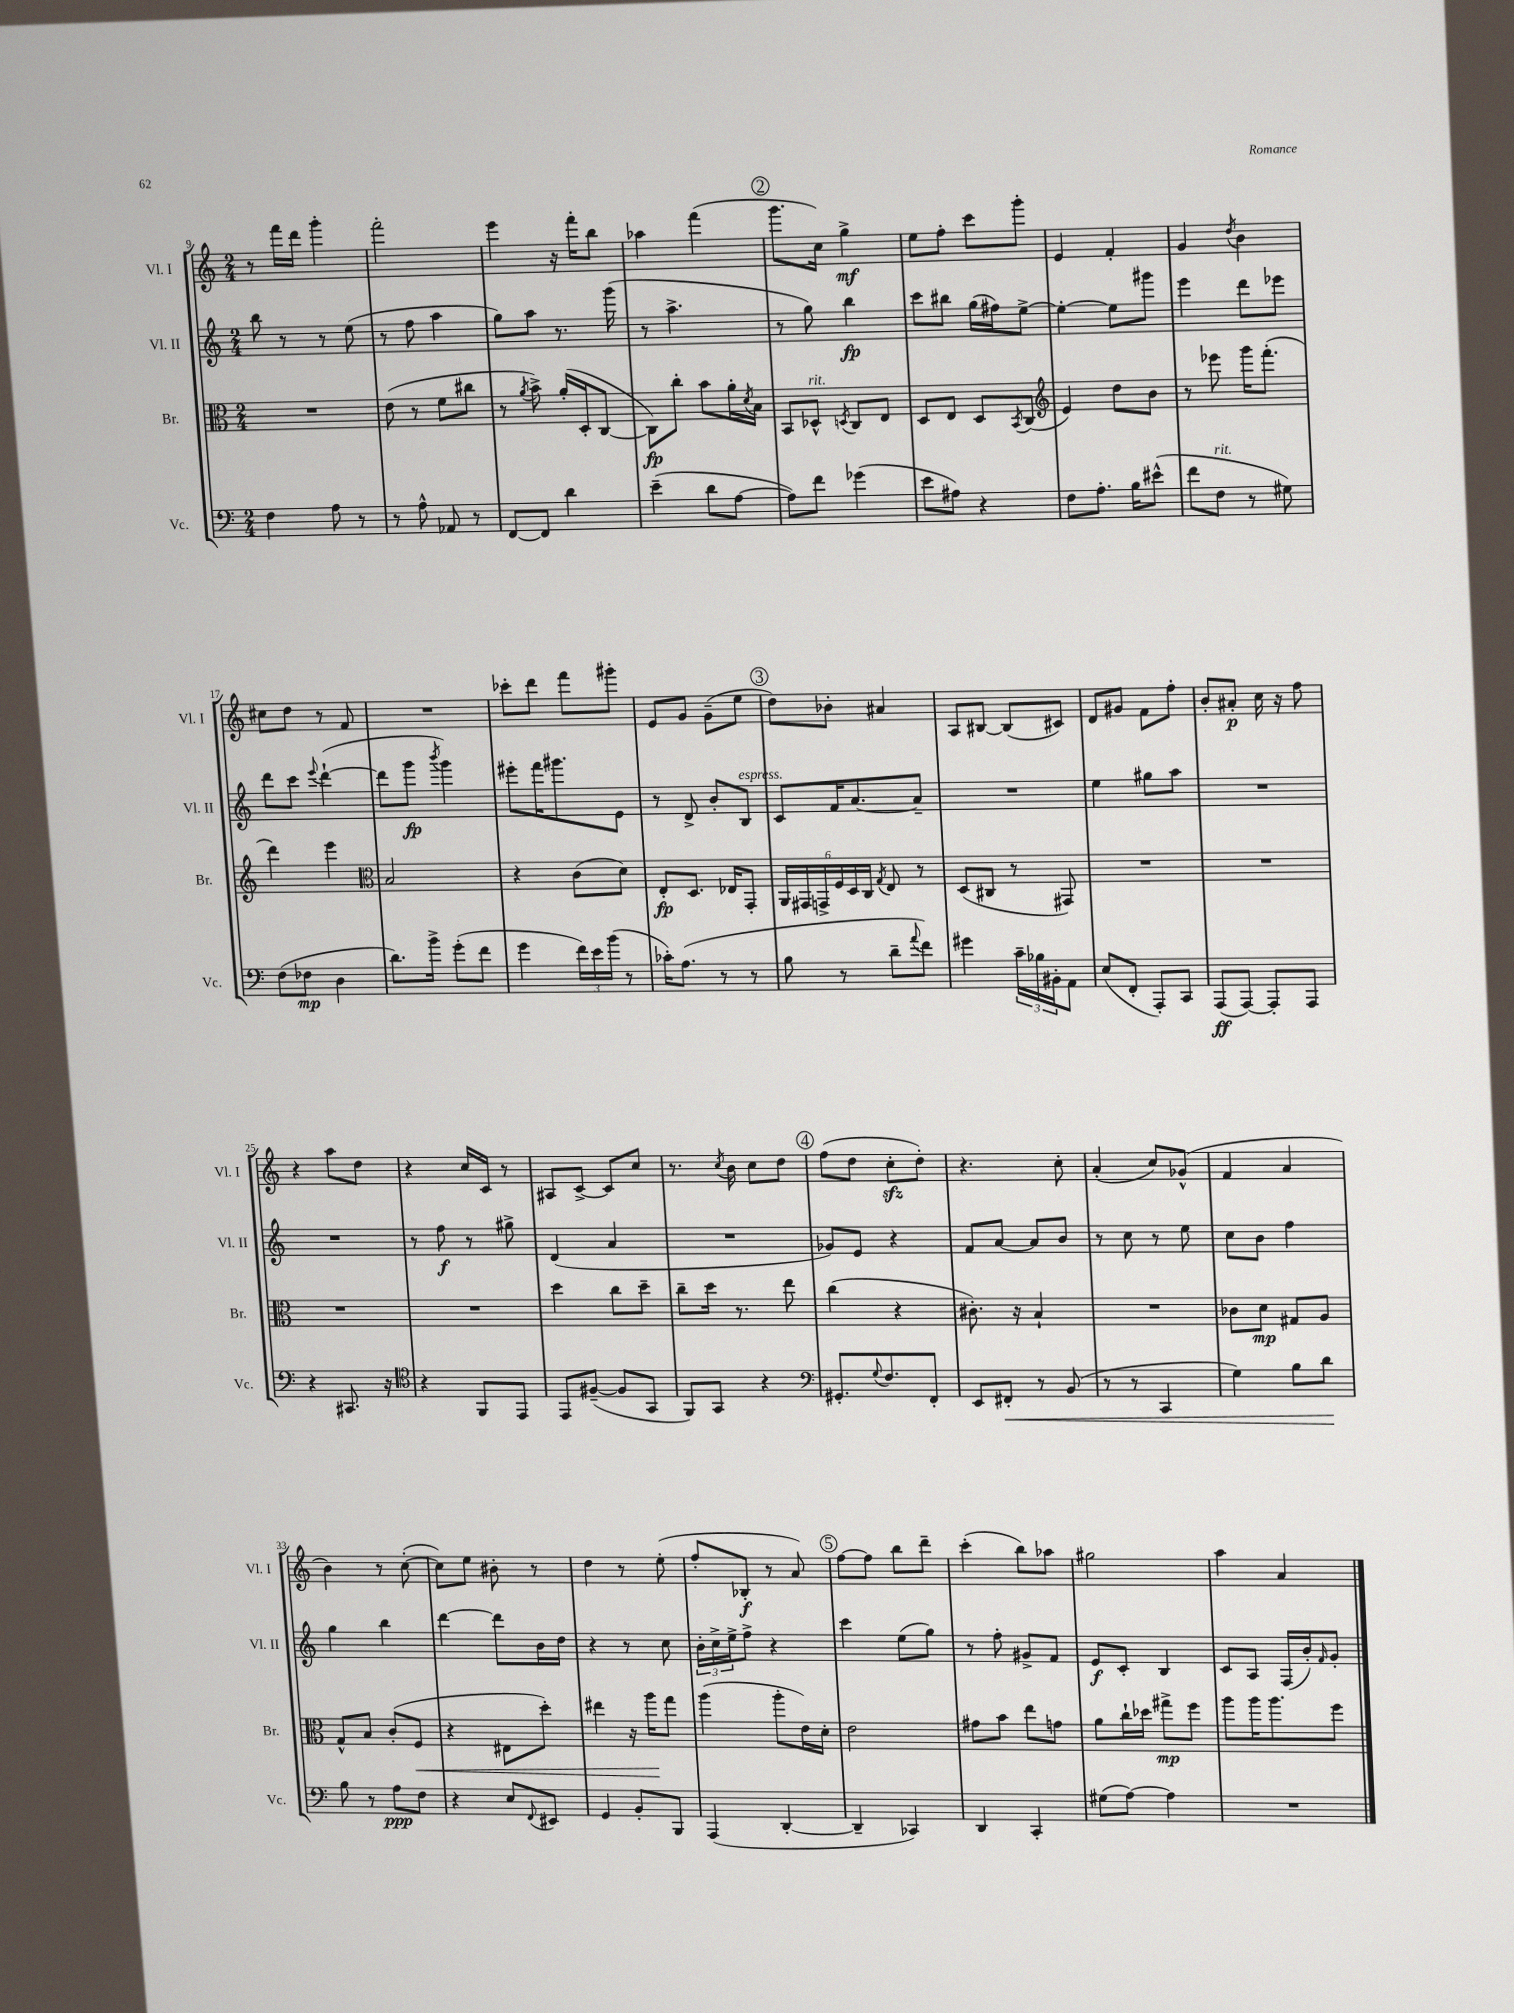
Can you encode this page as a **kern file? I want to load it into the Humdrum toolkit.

**kern	**dynam	**kern	**dynam	**kern	**dynam	**kern	**dynam
*part4	*part4	*part3	*part3	*part2	*part2	*part1	*part1
*staff4	*staff4	*staff3	*staff3	*staff2	*staff2	*staff1	*staff1
*I"Vc.	*	*I"Br.	*	*I"Vl. II	*	*I"Vl. I	*
*I'Vc.	*	*I'Br.	*	*I'Vl. II	*	*I'Vl. I	*
*clefF4	*	*clefC3	*	*clefG2	*	*clefG2	*
*k[]	*	*k[]	*	*k[]	*	*k[]	*
*M2/4	*	*M2/4	*	*M2/4	*	*M2/4	*
=9	=9	=9	=9	=9	=9	=9	=9
4F\	.	2r	.	8bb\	.	8r	.
.	.	.	.	8r	.	16fff\LL	.
.	.	.	.	.	.	16ddd\JJ	.
8A\	.	.	.	8r	.	4ggg'\	.
8r	.	.	.	(8ee\	.	.	.
=10	=10	=10	=10	=10	=10	=10	=10
8r	.	(8e\	.	8r	.	2fff'\	.
8A^^\	.	8r	.	8ff\	.	.	.
8AA-X/	.	8f\L	.	4aa\	.	.	.
8r	.	8cc#X\J	.	.	.	.	.
=11	=11	=11	=11	=11	=11	=11	=11
[8FF/L	.	8r	.	8gg\L)	.	4eee\	.
.	.	8qa/	.	.	.	.	.
8FF/J]	.	8b^\)	.	8aa\J	.	.	.
4d\	.	(16a'/LL	.	8.r	.	16r	.
.	.	16D'/J	.	.	.	16fff'\KL	.
.	.	[8C/J	.	.	.	8bb\J	.
.	.	.	.	(16ggg\	.	.	.
=12	=12	=12	=12	=12	=12	=12	=12
(4e~\	.	8C\L])	fp	8r	.	4aa-X\	.
.	.	8cc'\J	.	4.aa^\	.	.	.
8d\L	.	8b\L	.	.	.	(4fff\	.
[8A\J	.	16a'\L	.	.	.	.	.
.	.	8qd/	.	.	.	.	.
.	.	16B\JJ	.	.	.	.	.
!!LO:REH:place=s1:t=2
=13	=13	=13	=13	=13	=13	=13	=13
8A\L])	.	8BB/L	.	8r	.	8.ggg\L	.
!	!	!LO:TX:a:i:t=rit.	!	!	!	!	!
8f\J	.	8D-X^^/J	.	8gg\)	.	.	.
.	.	.	.	.	.	16cc\Jk)	.
.	.	8qDn/	.	.	.	.	.
(4g-X\	.	8C/L	.	4bb\	fp	4gg^\	mf
.	.	8E/J	.	.	.	.	.
=14	=14	=14	=14	=14	=14	=14	=14
8e\L	.	8D/L	.	8ccc\L	.	8ee\L	.
8A#X\J)	.	8E/J	.	8bb#X\J	.	8ff'\J	.
4r	.	8D/L	.	(16gg\LL	.	8ccc\L	.
.	.	.	.	16ff#X\J)	.	.	.
.	.	8qBB/	.	.	.	.	.
.	.	(8C/J	.	[8ee^\J	.	8ggg'\J	.
=15	=15	=15	=15	=15	=15	=15	=15
*	*	*clefG2	*	*	*	*	*
8F\L	.	4e/)	.	4ee'\_	.	4e/	.
8.A'\J	.	.	.	.	.	.	.
.	.	8dd\L	.	8ee\L]	.	4f'/	.
16B\KL	.	.	.	.	.	.	.
(8e#X^^\J	.	8b\J	.	8ggg#X\J	.	.	.
=16	=16	=16	=16	=16	=16	=16	=16
8f\L	.	8r	.	4eee\	.	4g/	.
!LO:TX:a:i:t=rit.	!	!	!	!	!	!	!
8F\J	.	8eee-X\	.	.	.	.	.
.	.	.	.	.	.	8qdd/	.
8r	.	16ggg\KL	.	8ddd\L	.	4b\	.
.	.	(8.fff'\J	.	.	.	.	.
8G#X\)	.	.	.	8eee-X\J	.	.	.
!!LO:LB:g=z
=17	=17	=17	=17	=17	=17	=17	=17
(8F\L	.	4ddd\)	.	8ddd\L	.	8cc#X\L	.
8F-X\J	mp	.	.	8ccc\J	.	8dd\J	.
.	.	.	.	8qqeee/	.	.	.
4D\	.	4eee\	.	([4ddd`\	.	8r	.
.	.	.	.	.	.	8f/	.
=18	=18	=18	=18	=18	=18	=18	=18
*	*	*clefC3	*	*	*	*	*
8.d\L)	.	2B/	.	8ddd\L]	.	2r	.
.	.	.	.	8ggg\J	fp	.	.
16b^\Jk	.	.	.	.	.	.	.
.	.	.	.	8qbbb/	.	.	.
(8g'\L	.	.	.	4ggg\)	.	.	.
8f\J	.	.	.	.	.	.	.
=19	=19	=19	=19	=19	=19	=19	=19
4g\	.	4r	.	8eee#X'\L	.	8ccc-X'\L	.
.	.	.	.	16fff\K	.	8ddd\J	.
.	.	.	.	8.ggg#X\	.	.	.
24f\LL)	.	(8c\L	.	.	.	8fff\L	.
24e\	.	.	.	.	.	.	.
(24b\JJ	.	.	.	.	.	.	.
8r	.	8d\J)	.	8e\J	.	8ggg#X'\J	.
=20	=20	=20	=20	=20	=20	=20	=20
16c-X'\KL)	.	8E'/L	fp	8r	.	8e/L	.
(8.A\J	.	.	.	.	.	.	.
.	.	8.D/J	.	8d^/	.	8g/J	.
8r	.	.	.	8b'/L	.	(8g~\L	.
.	.	16E-X/KL	.	.	.	.	.
!	!	!	!	!LO:TX:a:i:t=espress.	!	!	!
8r	.	8GG'/J	.	8B/J	.	8ee\J	.
!!LO:REH:place=s1:t=3
=21	=21	=21	=21	=21	=21	=21	=21
8B\	.	24AA/LL	.	8c/L	.	8dd\L)	.
.	.	24GG#X/	.	.	.	.	.
.	.	24GGn^/	.	.	.	.	.
8r	.	24F/	.	16f/K	.	8b-X'\J	.
.	.	24D/	.	.	.	.	.
.	.	.	.	[8.a/	.	.	.
.	.	24C/JJ	.	.	.	.	.
.	.	8qG/	.	.	.	.	.
8d~\L	.	8E/	.	.	.	4a#X/	.
8qqa/	.	.	.	.	.	.	.
8f\J)	.	8r	.	8a~/J]	.	.	.
=22	=22	=22	=22	=22	=22	=22	=22
4g#X\	.	(8D/L	.	2r	.	8A/L	.
.	.	8C#X/J	.	.	.	[8B#X/J	.
24c~\LL	.	8r	.	.	.	(8B#/L]	.
24B-X\	.	.	.	.	.	.	.
24BB#X'\J	.	.	.	.	.	.	.
8AA\J	.	8GG#X/)	.	.	.	8c#X/J)	.
=23	=23	=23	=23	=23	=23	=23	=23
(8E/L	.	2r	.	4ee\	.	8d/L	.
8FF'/J	.	.	.	.	.	8g#X/J	.
8AAA'/L)	.	.	.	8gg#X\L	.	8f\L	.
8CC/J	.	.	.	8aa\J	.	8ff'\J	.
=24	=24	=24	=24	=24	=24	=24	=24
(8AAA/L	ff	2r	.	2r	.	8b'/L	.
[8AAA/J)	.	.	.	.	.	8a#X'/J	p
8AAA'/L]	.	.	.	.	.	16cc\	.
.	.	.	.	.	.	16r	.
8AAA/J	.	.	.	.	.	8ff\	.
!!LO:LB:g=z
=25	=25	=25	=25	=25	=25	=25	=25
4r	.	2r	.	2r	.	4r	.
8.CC#X/	.	.	.	.	.	8aa\L	.
.	.	.	.	.	.	8dd\J	.
16r	.	.	.	.	.	.	.
=26	=26	=26	=26	=26	=26	=26	=26
*clefC4	*	*	*	*	*	*	*
4r	.	2r	.	8r	.	4r	.
.	.	.	.	8ff\	f	.	.
8FF/L	.	.	.	8r	.	16cc/LL	.
.	.	.	.	.	.	16c/JJ	.
8EE/J	.	.	.	8gg#X^\	.	8r	.
=27	=27	=27	=27	=27	=27	=27	=27
8EE/L	.	4dd\	.	(4d/	.	8A#X/L	.
([8F#X~/J	.	.	.	.	.	[8c^/J	.
8F#/L]	.	8cc\L	.	4a/	.	8c/L]	.
8GG/J	.	8dd~\J	.	.	.	8cc/J	.
=28	=28	=28	=28	=28	=28	=28	=28
8FF/L)	.	8cc~\L	.	2r	.	8.r	.
8GG/J	.	16dd\Jk	.	.	.	.	.
.	.	.	.	.	.	8qcc/	.
.	.	8.r	.	.	.	16b\	.
4r	.	.	.	.	.	8cc\L	.
.	.	8ee\	.	.	.	8dd\J	.
!!LO:REH:place=s1:t=4
=29	=29	=29	=29	=29	=29	=29	=29
*clefF4	*	*	*	*	*	*	*
8.GG#X'/L	.	(4cc\	.	8g-X/L)	.	(8ff\L	.
.	.	.	.	8e/J	.	8dd\J	.
8qqG/	.	.	.	.	.	.	.
8.F/	.	.	.	.	.	.	.
.	.	4r	.	4r	.	8cczz'\L	.
8FF'/J	.	.	.	.	.	8dd'\J)	.
=30	=30	=30	=30	=30	=30	=30	=30
8EE/L	.	8.c#X'\)	.	8f/L	.	4.r	.
!	!LO:HP:b	!	!	!	!	!	!
8FF#X'/J	<	.	.	[8a/J	.	.	.
.	.	16r	.	.	.	.	.
8r	.	4B`/	.	8a/L]	.	.	.
(8BB/	.	.	.	8b/J	.	8cc'\	.
=31	=31	=31	=31	=31	=31	=31	=31
8r	.	2r	.	8r	.	(4a'/	.
8r	.	.	.	8cc\	.	.	.
4CC/	.	.	.	8r	.	8cc/L)	.
.	.	.	.	8ee\	.	(8g-X^^/J	.
=32	=32	=32	=32	=32	=32	=32	=32
4G\)	.	8c-X\L	.	8cc\L	.	4f/	.
.	.	8d\J	mp	8b\J	.	.	.
8B\L	.	8G#X/L	.	4ff\	.	4a/	.
8d\J	.	8A/J	.	.	.	.	.
.	[	.	.	.	.	.	.
!!LO:LB:g=z
=33	=33	=33	=33	=33	=33	=33	=33
8B\	.	8G^^/L	.	4gg\	.	4b\)	.
8r	.	8B/J	.	.	.	.	.
8A\L	ppp	(8c'/L	.	4bb\	.	8r	.
!	!	!	!LO:HP:b	!	!	!	!
8F\J	.	8F/J	<	.	.	([8cc'\	.
=34	=34	=34	=34	=34	=34	=34	=34
4r	.	4r	.	[4ddd\	.	8cc\L])	.
.	.	.	.	.	.	8ee\J	.
8E/L	.	8E#X\L	.	8ddd\L]	.	8b#X'\	.
8qqFF/	.	.	.	.	.	.	.
8EE#X/J	.	8dd'\J)	.	16b\L	.	8r	.
.	.	.	.	16dd\JJ	.	.	.
=35	=35	=35	=35	=35	=35	=35	=35
4GG/	.	4ee#X\	.	4r	.	4dd\	.
8BB'/L	.	16r	.	8r	.	8r	.
.	.	16aa\KL	.	.	.	.	.
8BBB/J	.	8gg\J	[	8cc\	.	(8ee'\	.
=36	=36	=36	=36	=36	=36	=36	=36
(4AAA/	.	(4aa\	.	24b'\LL	.	8ff'/L	.
.	.	.	.	24cc^\	.	.	.
.	.	.	.	24ee^\J	.	.	.
.	.	.	.	8ff^\J	.	8B-X'/J	f
[4DD'/	.	8aa'\L	.	4r	.	8r	.
.	.	16e\L)	.	.	.	8a/)	.
.	.	16d'\JJ	.	.	.	.	.
!!LO:REH:place=s1:t=5
=37	=37	=37	=37	=37	=37	=37	=37
4DD~/]	.	2e\	.	4ccc\	.	[8ff\L	.
.	.	.	.	.	.	8ff\J]	.
4CC-X/)	.	.	.	(8ee\L	.	8bb\L	.
.	.	.	.	8gg\J)	.	8ddd~\J	.
=38	=38	=38	=38	=38	=38	=38	=38
4DD/	.	8g#X\L	.	8r	.	(4ccc'\	.
.	.	8b\J	.	8ff'\	.	.	.
4CC'/	.	8ee\L	.	8g#X^/L	.	8bb\L)	.
.	.	8gn\J	.	8f/J	.	8aa-X\J	.
=39	=39	=39	=39	=39	=39	=39	=39
(8G#X\L	.	8a\L	.	8e/L	f	2gg#X\	.
[8A\J)	.	16cc`\L	.	8c'/J	.	.	.
.	.	16dd-X\JJ	.	.	.	.	.
4A\]	.	8gg#X^\L	mp	4B/	.	.	.
.	.	8ff\J	.	.	.	.	.
=40	=40	=40	=40	=40	=40	=40	=40
2r	.	8aa\L	.	8c/L	.	4aa\	.
.	.	16aa\K	.	8A/J	.	.	.
.	.	8.aa\	.	.	.	.	.
.	.	.	.	(16F/LL	.	4a/	.
.	.	.	.	16b'/J)	.	.	.
.	.	.	.	16qqf/	.	.	.
.	.	8ff\J	.	8g'/J	.	.	.
==	==	==	==	==	==	==	==
*-	*-	*-	*-	*-	*-	*-	*-
